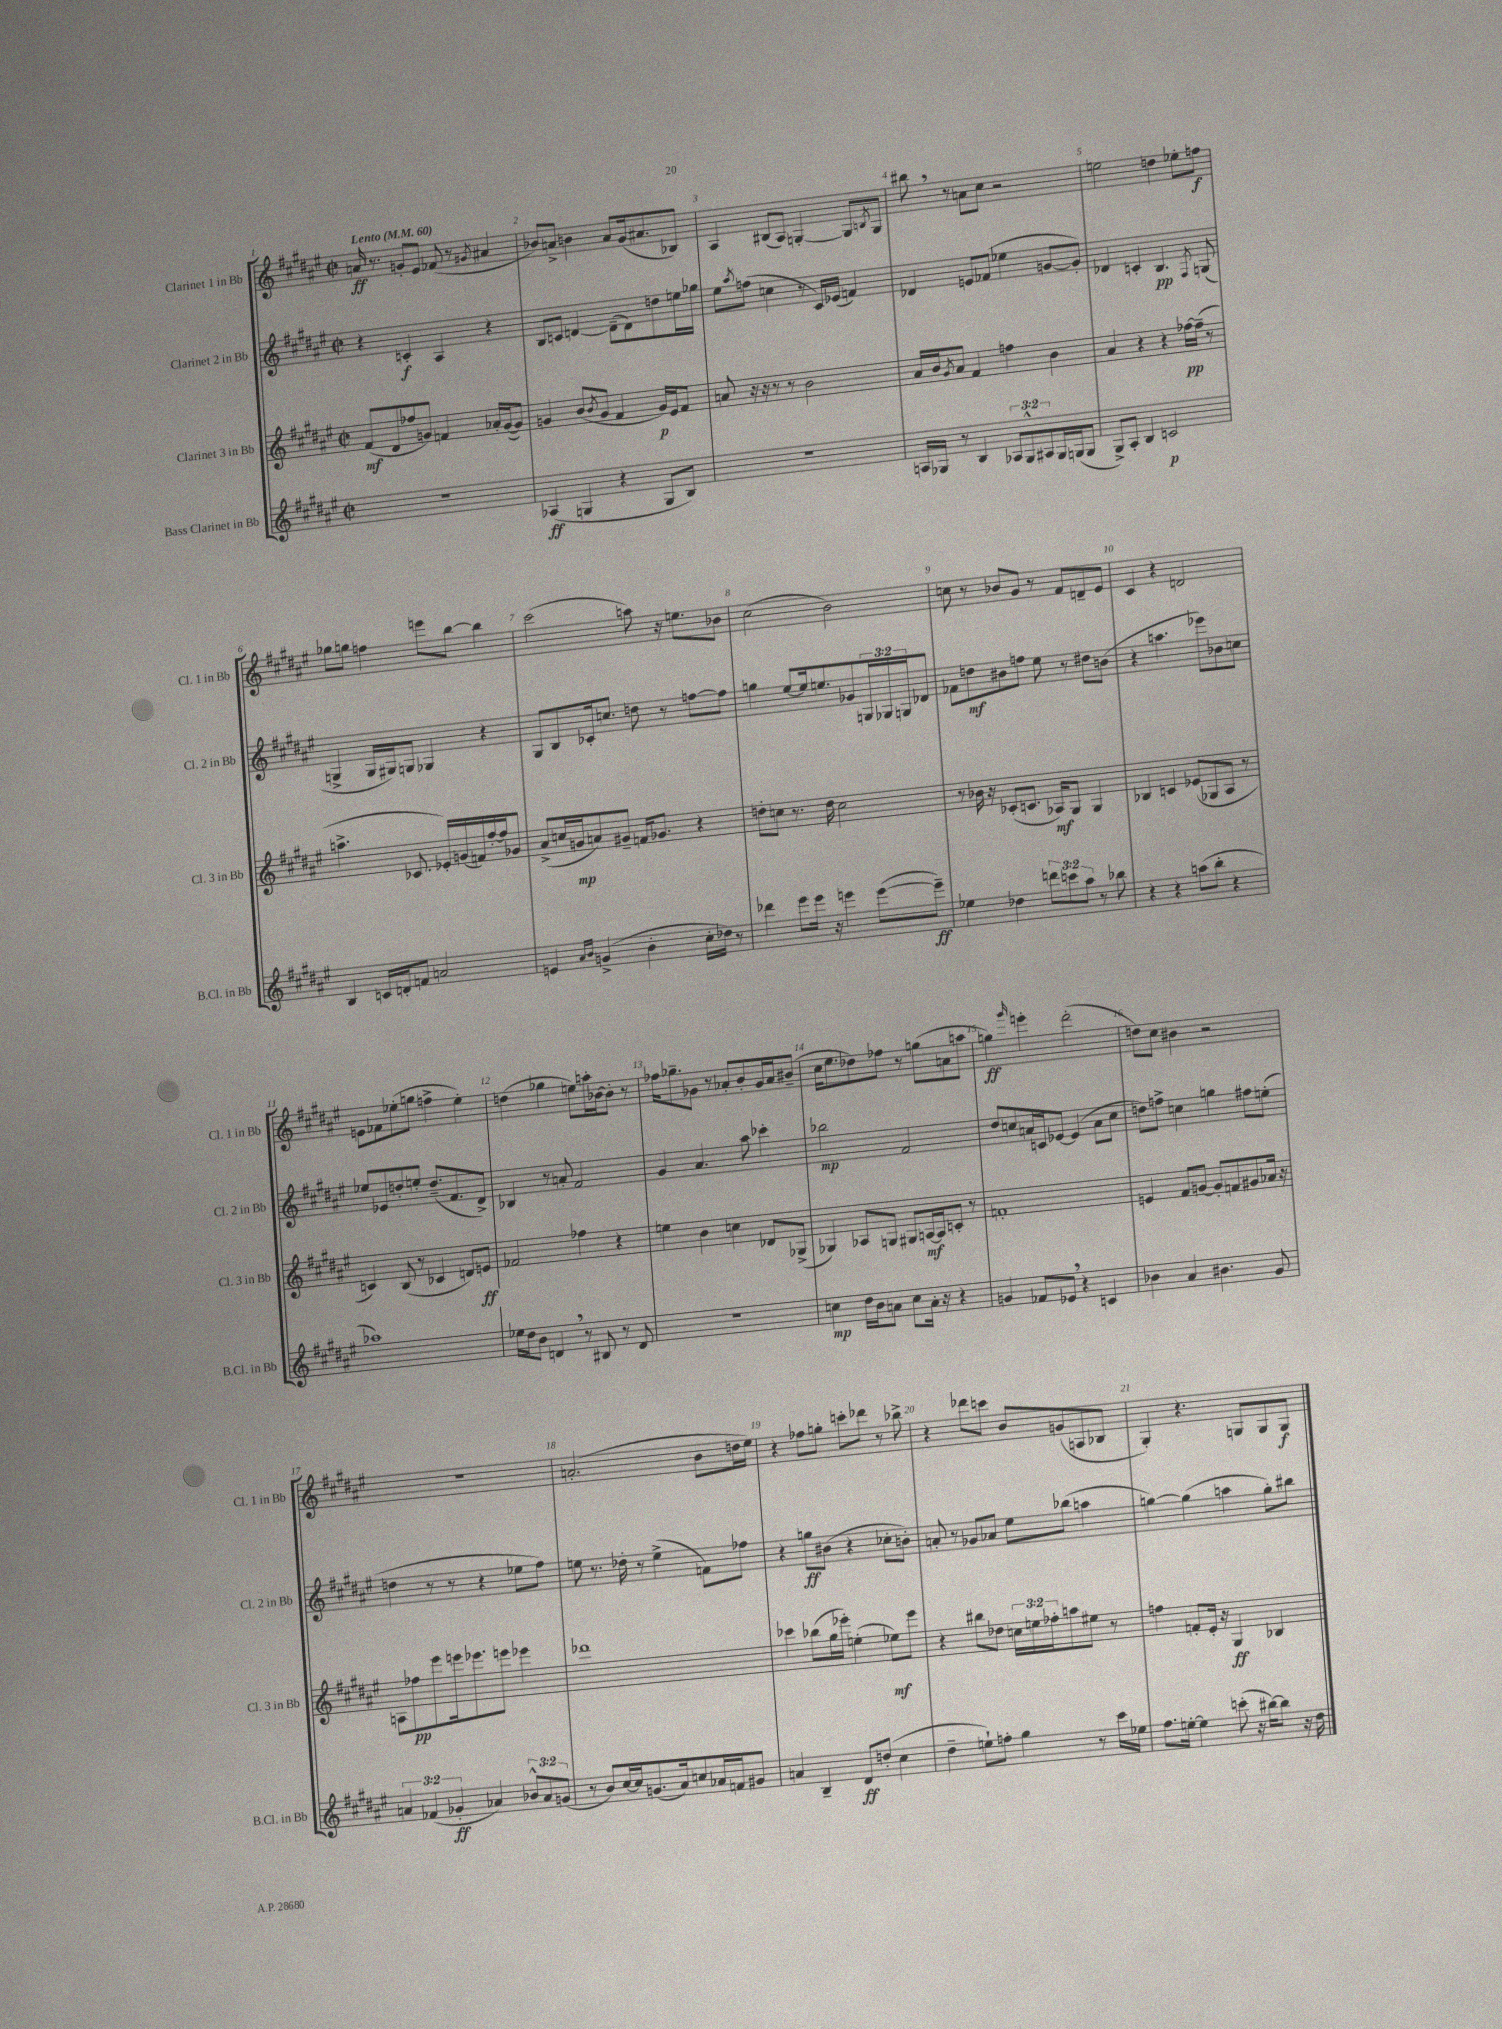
<<
\new StaffGroup <<
\new Staff = "s0" \with { instrumentName = "Clarinet 1 in Bb" shortInstrumentName = "Cl. 1 in Bb" } {
    \clef treble \key fis \major \defaultTimeSignature \time 2/2 \tempo "Lento" 4 = 60
    a'16\ff r8. g'8-. eis'8 fes'8( r8 \acciaccatura { gis'8 } ais'4 |
    bes'8) a'8-> b'4 a'8 gis'16( ais'8. bes8) |
    ais4 bis8( ais8) g4~-. g8 \acciaccatura { b8 } g8 |
    bis''8 \breathe r8 a'8 cis''8 r2 |
    e''2 d''4 ees''8-. f''8\f |
    ges''8 g''8 f''4 e'''8 b''8~ b''4 |
    cis'''2( a''8) r16 e''8. bes'8 |
    cis''2( b'2) |
    c''8 r8 bes'8 gis'8 r8 fis'8 d'8-- eis'8 |
    cis'4 r4 d'2 |
    e'8 fes'8 ees''8-.( g''8 f''4-> ees''4-.) |
    d''4( ges''4 e''8) a''16-. bes'16~ bes'8-. r8 |
    fes''16 ges''8.-- ges'8 r8 aes'8-. b'8-. ges'16 aes'16 bis'8--( |
    cis''16 eis''8. des''8) fes''8 r8 g''8( a'8 a''8 |
    g''4\ff) \grace { gis'''16 } e'''4-. dis'''2-.( |
    d''8) cis''8 bis'4 r2 |
    R1 |
    a'2.-.( b'8 d''16 eis''16) |
    r4 fes''8 g''8-. c'''8-. des'''8 r8 bes''8-> |
    r4 des'''8 c'''8 b'8 g'8( a8 bes8 |
    gis4-.) r4. g8 g8 g8\f \bar "|." |
}
\new Staff = "s1" \with { instrumentName = "Clarinet 2 in Bb" shortInstrumentName = "Cl. 2 in Bb" } {
    \clef treble \key fis \major \defaultTimeSignature \time 2/2 \override Staff.TupletNumber.text = #tuplet-number::calc-fraction-text
    r4 c'4-.\f ais4 r4 |
    b8 c'8 d'4~ d'8--( d'8) d''8 e''16 ges''16 |
    eis''8 \acciaccatura { ais''8 } f''8( c''4 r8 cis'16) ees'16( f'4) |
    des'4 e'8 fes'8( ees''4 g'8~ g'8-.) |
    des'4 c'4-. b4.\pp \acciaccatura { fis8 } g8( |
    g4-> g16 gis16) g8 ges4 r4 |
    gis8 b8 ces'16-. c''8. d''8 r8 f''8~ f''8 |
    g''4 eis''8~ eis''16 e''8. ges'8 \tuplet 3/2 { g16 ges16 g16 } des'8 |
    fes'8 d''8\mf bis'8 f''8 eis''8 r8 dis''8 b'8( |
    r4 a''4. ees'''8) bes'8 c''8 |
    ees''8 ees'8 d''8-. e''8-. d''8.--( fis'8. dis'8->) |
    bes4 r8 a'8-. fis'2 |
    gis'4 ais'4. ais''8 ces'''4-. |
    bes''2\mp fis'2 |
    dis''8 c''8 a'16 c'16 ees'8~ ees'4( a'8 c''8 |
    d''8) f''8-> c''4 g''4 fis''8 e''8-.( |
    d''4 r8 r8 r4 ees''8 fis''8) |
    e''8 r8. des''16-. r8 e''4->( f'8) fes''8 |
    r4 g''8\ff bis'8( r4 ces''8-. b'8-.) |
    a'8-. r8 ges'8 aes'8 eis''8 bes''8( a''4 |
    g''4~) g''4( a''4 g''8-.) bis''8 \bar "|." |
}
\new Staff = "s2" \with { instrumentName = "Clarinet 3 in Bb" shortInstrumentName = "Cl. 3 in Bb" } {
    \clef treble \key fis \major \defaultTimeSignature \time 2/2 \override Staff.TupletNumber.text = #tuplet-number::calc-fraction-text
    fis'8\mf( dis'8 fes''8 g'8) f'4 aes'16-. g'16~( g'8) |
    g'4 b'8( \acciaccatura { b'8 } g'8 fis'4 g'16\p) eis'16 fis'8 |
    a'8 r16 r16 r8 r8 b'2 |
    ais'16 b'16 \acciaccatura { gis'8 } ais'8 fis'4 f''4 b'4 |
    ais'4 r4 r4 fes''16~\pp fes''16--( r8 |
    a''4.-> ces'8. ees'16-.) g'16( f'16) fis''16~-. fis''16 ges'8 |
    ais'8->( c''16 g'16\mp a'8) gis'8-- f'16 ges'8. r4 |
    d''8-. c''8 r8. d''16 c''2 |
    r8 bes'16 r16 ces'8-.( c'8. aes16\mf) gis8 gis4 |
    bes4 c'4 ees'8( ges8 ais8 r8 |
    c'4) b8( r8 ces'4 d'8) e'8\ff |
    fes'2 fes''4 r4 |
    e''4 b'4 c''4 des'8 ges8->( |
    ges4) aes8 g8 gis8 a16~\mf a16 c'8-. r8 |
    f'1-. |
    e'4 fis'8 g'8~ g'8-. f'8 gis'8 aes'16 r16 |
    a8 fes''8\pp eis'''8 e'''16 ees'''8. e'''8 ees'''4 |
    des'''1 |
    ces'''4 bes''8( gis''16 ees'''16-.) e''4-.( ees''8\mf) ees'''8 |
    r4 bis''8 des''8 \tuplet 3/2 { c''16 e''16 fes''16-. } a''8 eis''8 r8 |
    f''4 f'8-. eis'16-. r16 gis4\ff bes4 \bar "|." |
}
\new Staff = "s3" \with { instrumentName = "Bass Clarinet in Bb" shortInstrumentName = "B.Cl. in Bb" } {
    \clef treble \key fis \major \defaultTimeSignature \time 2/2 \override Staff.TupletNumber.text = #tuplet-number::calc-fraction-text
    r1 |
    aes4\ff( g4 r4 g8 b8) |
    R1 |
    a16 ges16 r8 b4 \tuplet 3/2 { aes8 ges8-^ ais8 } ges16 g16( g8 |
    gis8->) ais8-. b4 c'2\p |
    b4 c'16 d'16-. f'8 a'2 |
    e'4 \grace { ais'16 b'16 } g'4->( b'4-. cis''16-. des''16) r8 |
    des'''4 eis'''8 eis'''16 r16 e'''4 e'''8~( e'''8--\ff) |
    ees''4 des''4 \tuplet 3/2 { d'''8 c'''8 ais''8 } r8 bes''8 |
    r4 r4 a''8( b''8-. r4 |
    aes''1) |
    ees''16 dis''16 b'8 d'4 \breathe r8 bis8 r8 d'8 |
    r1 |
    c''4\mp dis''16 b'16 a'8 c''8 a'16-. r16 r4 |
    g'4 fes'8 ees'8 \breathe r4 c'4 |
    bes'4 ais'4 bis'4. gis'8 |
    \tuplet 3/2 { a'4 fes'4( ges'4-.\ff } aes'4) \tuplet 3/2 { bes'8-^ aes'8 g'8( } |
    r8 b'8) cis''16~ cis''16 g'8.( ais'16) c''8 aes'16 f'16 gis'8 |
    a'4 b4-- dis'8\ff d''8-.( cis''4 |
    dis''4-- e''8-!) f''8-. gis''4 r8 cis'''16 ees''16 |
    fis''8. e''16~-. e''4 c'''8-.( r16 bis''16~) bis''8 r16 dis''16 \bar "|." |
}
>>
>>
\layout { \context { \Score \override BarNumber.break-visibility = ##(#f #t #t) barNumberVisibility = #all-bar-numbers-visible } }
